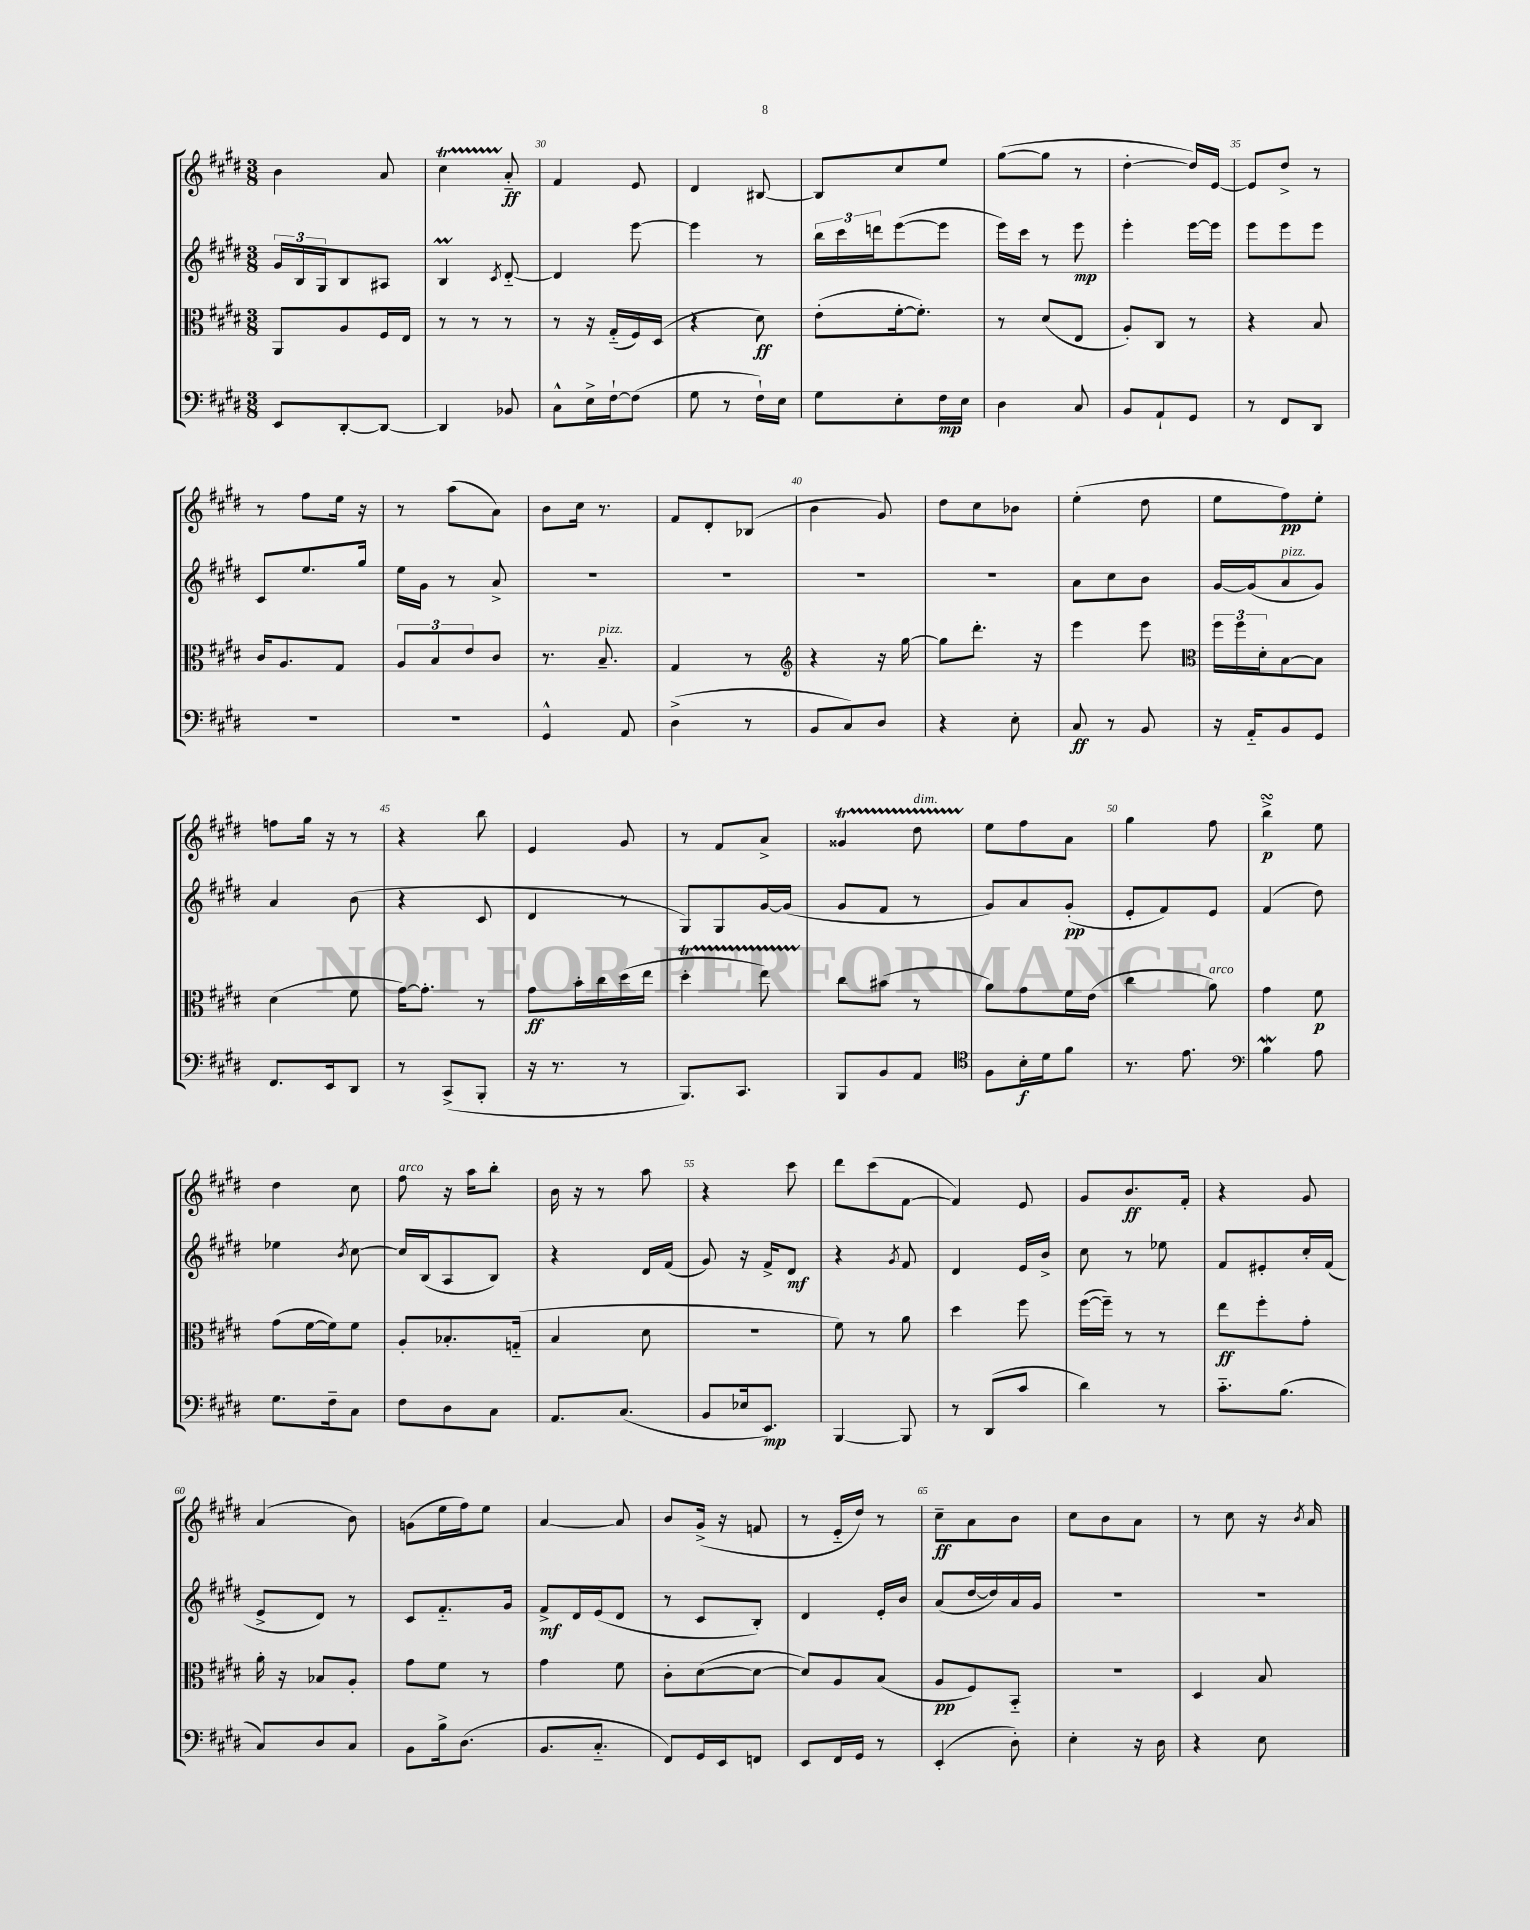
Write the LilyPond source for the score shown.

<<
\new StaffGroup <<
\new Staff = "s0" {
    \clef treble \key e \major \numericTimeSignature \time 3/8
    b'4 a'8 |
    cis''4\startTrillSpan a'8-_\stopTrillSpan\ff |
    fis'4 e'8 |
    dis'4 bis8~ |
    bis8 cis''8 e''8 |
    gis''8~( gis''8 r8 |
    dis''4~-. dis''16) e'16~ |
    e'8 dis''8-> r8 |
    r8 fis''8 e''16 r16 |
    r8 a''8( a'8) |
    b'8 cis''16 r8. |
    fis'8 dis'8-. bes8( |
    b'4 gis'8) |
    dis''8 cis''8 bes'8 |
    e''4-.( dis''8 |
    e''8 fis''8\pp) e''8-. |
    f''8 gis''16 r16 r8 |
    r4 b''8 |
    e'4 gis'8 |
    r8 fis'8 a'8-> |
    gisis'4\startTrillSpan dis''8^\markup { \italic "dim." } |
    e''8\stopTrillSpan fis''8 a'8 |
    gis''4 fis''8 |
    b''4->\turn\p e''8 |
    dis''4 cis''8 |
    fis''8^\markup { \italic "arco" } r16 a''16 b''8-. |
    b'16 r16 r8 a''8 |
    r4 cis'''8 |
    dis'''8 cis'''8( fis'8~ |
    fis'4) e'8 |
    gis'8 b'8.\ff fis'16-. |
    r4 gis'8 |
    a'4( b'8) |
    g'8( e''16 fis''16) e''8 |
    a'4~ a'8 |
    b'8 gis'16->( r16 f'8 |
    r8 e'16-_ dis''16) r8 |
    cis''8--\ff a'8 b'8 |
    cis''8 b'8 a'8 |
    r8 cis''8 r16 \acciaccatura { b'8 } a'16 \bar "|." |
}
\new Staff = "s1" {
    \clef treble \key e \major \numericTimeSignature \time 3/8
    \tuplet 3/2 { gis'16 b16 gis16 } b8 ais8 |
    b4\prall \acciaccatura { cis'8 } dis'8~-_ |
    dis'4 e'''8~ |
    e'''4 r8 |
    \tuplet 3/2 { b''16 cis'''16 d'''16 } e'''8~( e'''8 |
    e'''16) cis'''16 r8 e'''8\mp |
    e'''4-. e'''16~ e'''16 |
    e'''8 e'''8 e'''8 |
    cis'8 e''8. gis''16 |
    e''16 gis'16 r8 a'8-> |
    R4. |
    R4. |
    R4. |
    R4. |
    a'8 cis''8 b'8 |
    gis'16~ gis'16( a'8^\markup { \italic "pizz." } gis'8) |
    a'4 b'8( |
    r4 cis'8 |
    dis'4 r8 |
    gis8) gis8 gis'16~ gis'16( |
    gis'8 fis'8 r8 |
    gis'8) a'8 gis'8-.\pp( |
    e'8-. fis'8) e'8 |
    fis'4( dis''8) |
    ees''4 \acciaccatura { b'8 } cis''8~ |
    cis''16 b16( a8 b8) |
    r4 dis'16 fis'16( |
    gis'8) r16 fis'16-> dis'8\mf |
    r4 \acciaccatura { gis'8 } fis'8 |
    dis'4 e'16 b'16-> |
    cis''8 r8 ees''8 |
    fis'8 eis'8-. cis''16-. fis'16( |
    e'8-> dis'8) r8 |
    cis'8 fis'8.-_ gis'16 |
    fis'8->\mf dis'16 e'16( dis'8 |
    r8 cis'8 b8-.) |
    dis'4 e'16-. b'16 |
    a'8( dis''16~ dis''16) a'16 gis'16 |
    R4. |
    R4. \bar "|." |
}
\new Staff = "s2" {
    \clef alto \key e \major \numericTimeSignature \time 3/8
    a,8 a8 fis16 e16 |
    r8 r8 r8 |
    r8 r16 gis16-_( fis16) dis16( |
    r4 dis'8\ff) |
    e'8-.( fis'16~-. fis'8.-.) |
    r8 dis'8( e8 |
    a8-.) cis8 r8 |
    r4 b8 |
    cis'16 a8. gis8 |
    \tuplet 3/2 { a8 b8 e'8 } cis'8 |
    r8. b8.--^\markup { \italic "pizz." } |
    gis4 r8 |
    \clef treble r4 r16 gis''16~ |
    gis''8 dis'''8.-. r16 |
    e'''4 e'''8 |
    \clef alto \tuplet 3/2 { fis''16 fis''16 dis'16-. } b8~ b8 |
    dis'4( fis'8 |
    gis'16~) gis'8.-. r8 |
    gis'8\ff b'16-. cis''16 dis''16( e''16 |
    dis''4-.\startTrillSpan e''8) |
    cis''8\stopTrillSpan bis'8( r8 |
    a'8) gis'8 fis'16 e'16( |
    cis''4 a'8^\markup { \italic "arco" }) |
    gis'4 fis'8\p |
    gis'8( fis'16~ fis'16) fis'8 |
    a8-. bes8.-. g16-_( |
    b4 dis'8 |
    R4. |
    fis'8) r8 a'8 |
    dis''4 fis''8 |
    fis''16~( fis''16--) r8 r8 |
    e''8\ff fis''8-. gis'8-. |
    a'16-. r16 bes8 a8-. |
    gis'8 fis'8 r8 |
    gis'4 fis'8 |
    cis'8-. dis'8~( dis'8~ |
    dis'8) a8 b8( |
    a8\pp fis8) b,8-_ |
    R4. |
    dis4 b8 \bar "|." |
}
\new Staff = "s3" {
    \clef bass \key e \major \numericTimeSignature \time 3/8
    e,8 dis,8~-. dis,8~ |
    dis,4 bes,8 |
    cis8-^ e16-> fis16~-! fis8( |
    gis8 r8 fis16-!) e16 |
    gis8 e8-. fis16\mp e16 |
    dis4 cis8 |
    b,8 a,8-! gis,8 |
    r8 fis,8 dis,8 |
    R4. |
    R4. |
    gis,4-^ a,8 |
    dis4->( r8 |
    b,8 cis8) dis8 |
    r4 e8-. |
    cis8\ff r8 b,8 |
    r16 a,16-_ b,8 gis,8 |
    fis,8. e,16 dis,8 |
    r8 cis,8->( b,,8-. |
    r16 r8. r8 |
    b,,8.) cis,8. |
    b,,8 b,8 a,8 |
    \clef tenor fis8 b16-.\f dis'16 fis'8 |
    r8. e'8. |
    \clef bass b4\mordent a8 |
    gis8. fis16-- cis8 |
    fis8 dis8 cis8 |
    a,8. cis8.( |
    b,8 ees16 e,8.\mp) |
    b,,4~ b,,8 |
    r8 dis,8( cis'8 |
    dis'4) r8 |
    cis'8.-_ b8.( |
    cis8) dis8 cis8 |
    b,8 b16-> dis8.( |
    b,8. cis8.-_ |
    fis,8) gis,16 e,16 f,8 |
    e,8 fis,16 gis,16 r8 |
    e,4-.( dis8-.) |
    e4-. r16 dis16 |
    r4 e8 \bar "|." |
}
>>
>>
\layout { \context { \Score currentBarNumber = #28 \override BarNumber.break-visibility = ##(#f #t #t) barNumberVisibility = #(every-nth-bar-number-visible 5) } }
